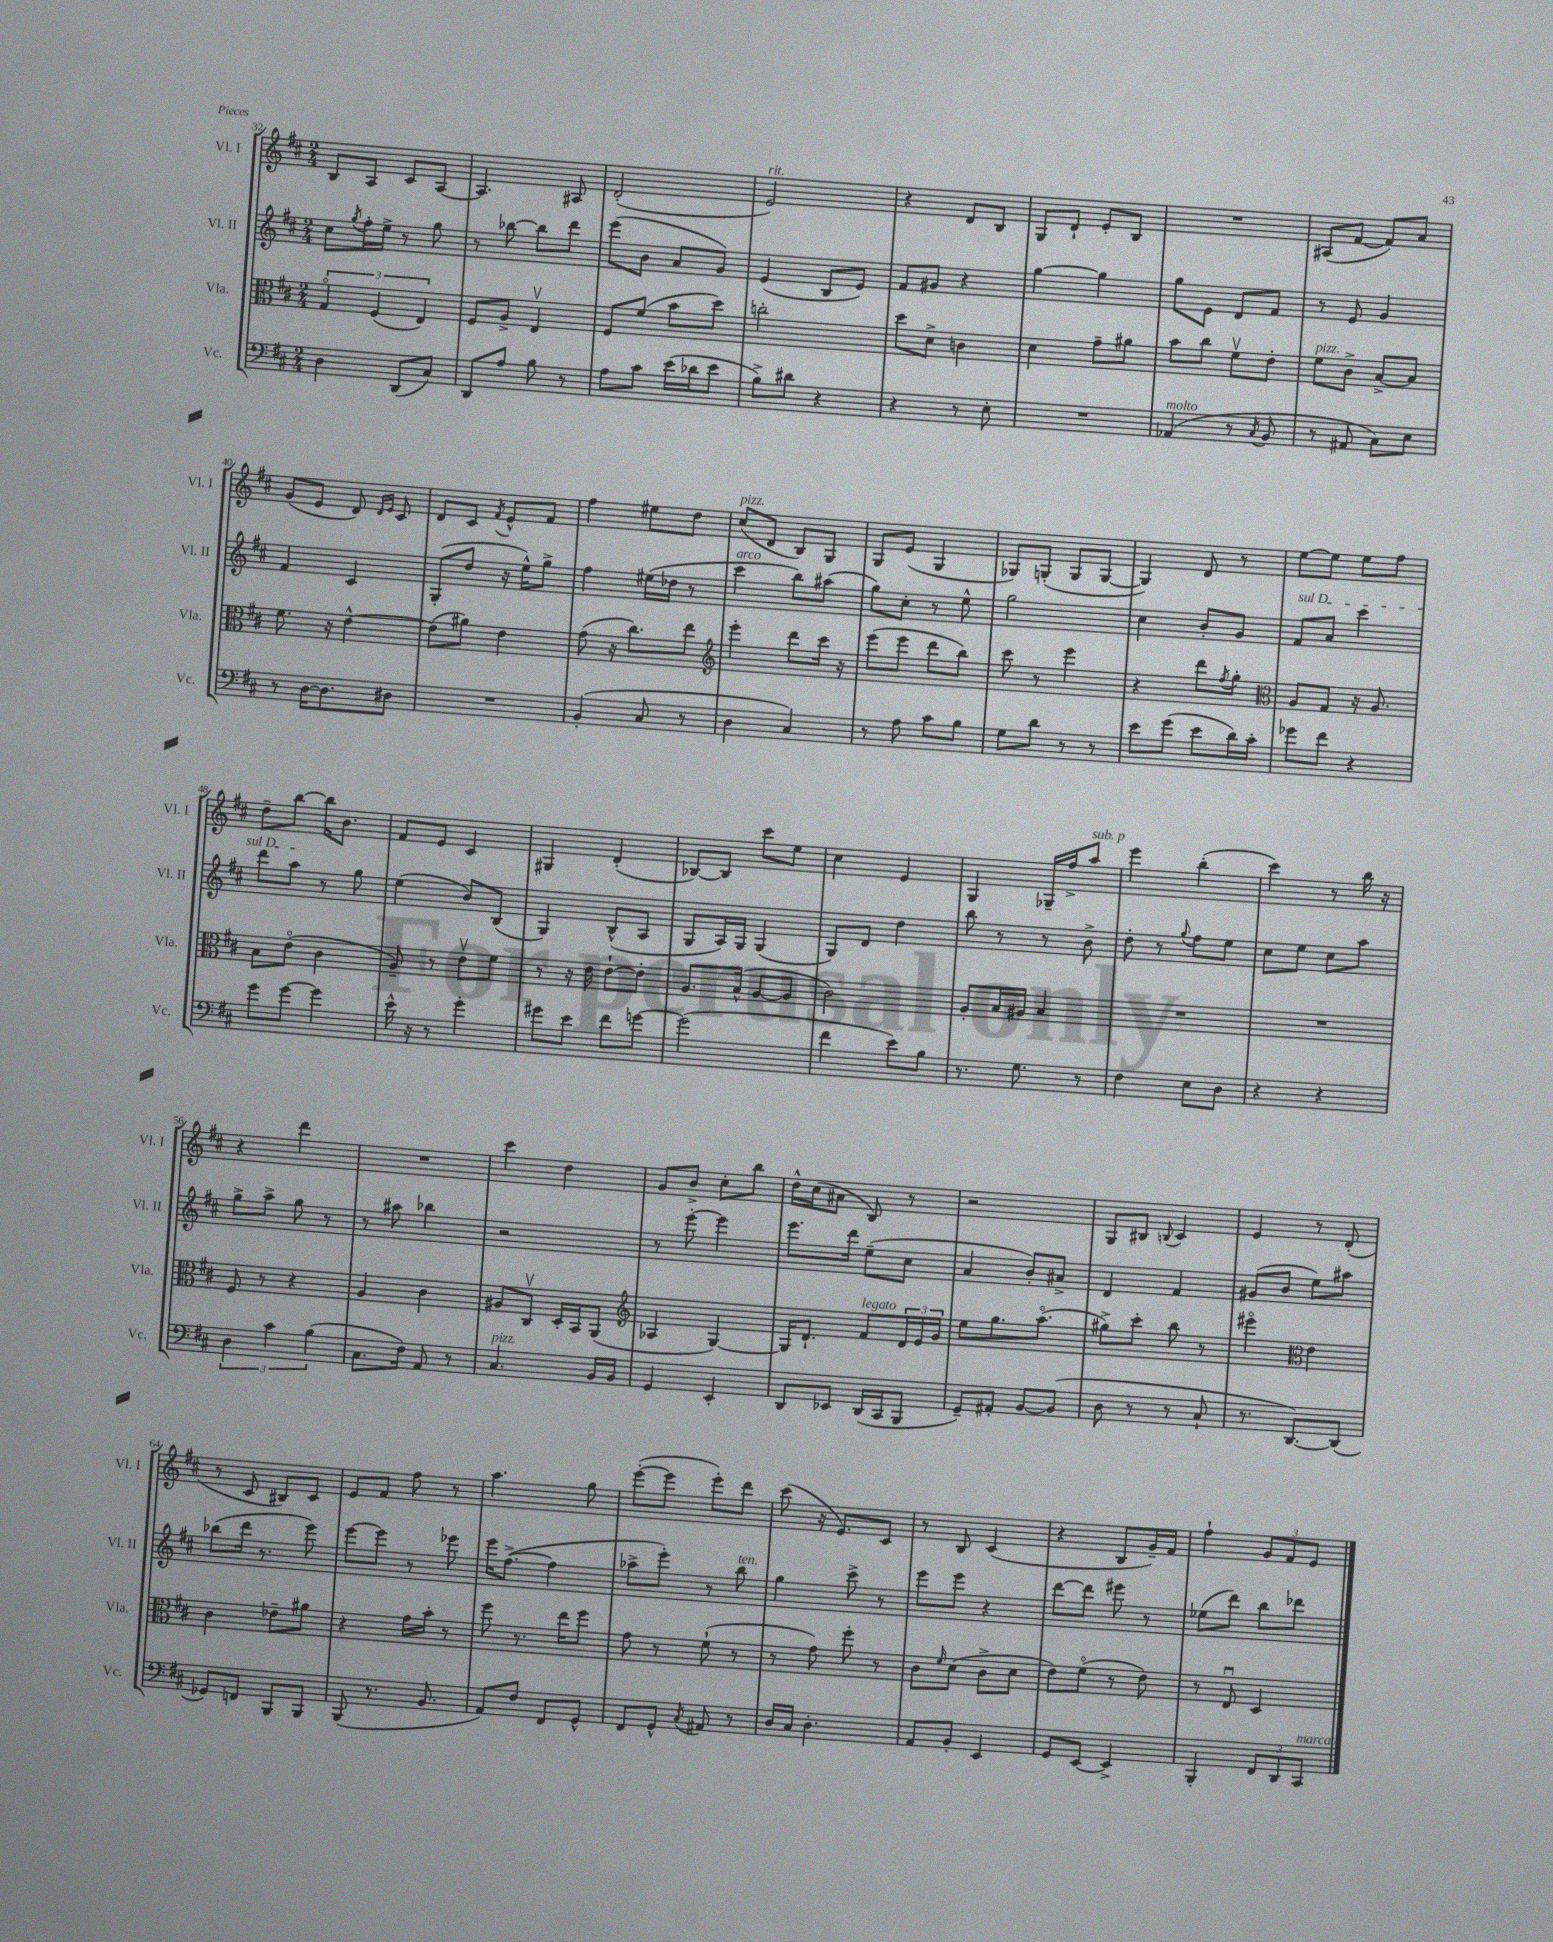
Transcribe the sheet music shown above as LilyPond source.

<<
\new StaffGroup <<
\new Staff = "s0" \with { instrumentName = "Vl. I" shortInstrumentName = "Vl. I" } {
    \clef treble \key d \major \numericTimeSignature \time 2/4
    b8 a8 cis'8 a8~ |
    a4. ais8 |
    d'2-.( |
    e'2^\markup { \italic "rit." }) |
    r4 d'8 b8 |
    g8 d'8-! e'8-. b8 |
    R2 |
    ais8( fis'8~ fis'8) a'8 |
    g'8( e'8 d'8) \grace { d'16 e'16 } cis'8 |
    d'8 cis'8 \acciaccatura { fis'8 } e'8-^ fis'8 |
    fis''4 eis''8 d''8 |
    cis''8^\markup { \italic "pizz." }( d'8 b8) g8 |
    g8 e'8( g4 |
    ges8) g8-.( g8 g8~ |
    g4) d'8 r8 |
    e''8~ e''8 e''8 fis''8 |
    d''8-- b''8~ b''16 b'8. |
    fis'8 e'8 cis'4 |
    gis4 d'4-.( |
    bes8~) bes8 cis'''8 e''8 |
    cis''4 e'4 |
    g4 ges16-- fis''16-> a''8^\markup { \italic "sub. p" } |
    e'''4 b''4-.( |
    cis'''4) r8 b''16 r16 |
    r4 d'''4 |
    R2 |
    cis'''4 d''4 |
    g'8 b'8-> cis''8-. b''8 |
    d''16-^ cis''16( ais'8 b8) r8 |
    r2 |
    g8 bis8 \appoggiatura { b8 } cis'4 |
    e'4 r8 d'8-.( |
    r8 cis'8 bis8) cis'8 |
    e'8 fis'8 fis''8 r8 |
    a''4. g''8 |
    e'''8~-.( e'''8 e'''8-.) d'''8 |
    cis'''8( r16 e'8.) cis'8 |
    r8 b8 cis'4( |
    r4 b8 g'16--) fis'16 |
    fis''4-! \tuplet 3/2 { g'8 fis'8 e'8 } \bar "|." |
}
\new Staff = "s1" \with { instrumentName = "Vl. II" shortInstrumentName = "Vl. II" } {
    \clef treble \key d \major \numericTimeSignature \time 2/4
    cis''8 \acciaccatura { g''8 } fis''16-. e''16-> r8 g''8 |
    r8 bes''8~ bes''8 d'''8 |
    e'''8( b'8 a'8 g'8) |
    e'4( b8 e'8) |
    fis'8 gis'8 r4 |
    g''4~ g''4 |
    g''8 e'8 d'8 fis'8 |
    r8 e'8 g'4 |
    fis'4 cis'4 |
    g8-.( d''8 r16 e''16-^) g''8-> |
    fis''4 eis''16( des''16 r8 |
    cis'''4^\markup { \italic "arco" } b''8) ais''8( |
    g''8) cis''8-. r8 e''8-^ |
    g''2 |
    cis''4 b'8-. g'8 |
    \once \override TextSpanner.bound-details.left.text = \markup { \italic "sul D" } fis'8\startTextSpan a'8 cis'''4 |
    d'''8 a''8\stopTextSpan r8 g''8 |
    e''4( b'8) b8( |
    g4) b8-^( a8 |
    g8 a16) g16 g4( |
    g8) d'8 d''4 |
    b''8 r8 r8 b'8-> |
    d''8-. r8 \appoggiatura { g''8 } fis''8 e''8 |
    cis''8 e''8 cis''8 a''8 |
    g''8-> a''8-> g''8 r8 |
    r8 ais''8 bes''4 |
    r2 |
    r8 e'''8~-. e'''4 |
    e'''8. d'''16 e''8--( cis''8 |
    a'4 b'8-.) ais'8-> |
    d'4 fis'4 |
    gis'8( b'8 e''8) ais''8 |
    bes''8( d'''16 r8. e'''8) |
    e'''8~ e'''8 r8 ees'''8 |
    e'''16 fis''8.~->( fis''4 |
    aes''8-> e'''8-.) r8 b''8^\markup { \italic "ten." } |
    g''4 cis'''8-> r8 |
    e'''8 e'''8 r4 |
    d'''8~ d'''8 eis'''8 r8 |
    ees''8( d'''8) b''8 des'''8 \bar "|." |
}
\new Staff = "s2" \with { instrumentName = "Vla." shortInstrumentName = "Vla." } {
    \clef alto \key d \major \numericTimeSignature \time 2/4
    \tuplet 3/2 { g4\flageolet fis4( e4) } |
    fis8 a8-> e4\upbow |
    fis8 fis'8( b'8 d''8) |
    c''2-. |
    d''8 d'8-> c'4 |
    d'4 g'8-- ais'8 |
    b'8 cis''8 fis'8\upbow e'8-. |
    fis'8^\markup { \italic "pizz." } cis'8-> b8~-> b8 |
    fis'8. r16 e'4~-^ |
    e'8( ais'8) e'4 |
    g'8( r16 cis''8.) e''8 |
    \clef treble e'''4-. d'''8 cis'''16 r16 |
    e'''8( e'''8 d'''8 b''8) |
    cis'''8 r8 e'''4 |
    r4 d'''8 \acciaccatura { fis''8 } g''8-. |
    \clef alto a8 g8 r16 a8. |
    b8 e'8\flageolet( cis'4 |
    a8--) r8 e'8\upbow fis'8 |
    r8 r16 e'16 e'8~-! e'8-. |
    a8. b16-^( a8~ a8 |
    cis'2) |
    a8-. b16 ais16 b4 |
    R2 |
    R2 |
    fis8 r8 r4 |
    a4 cis'4 |
    ais8 cis8\upbow d16-. b,16 a,8( |
    \clef treble aes4 g4~) |
    g16 d'8.-! fis'8^\markup { \italic "legato" } \tuplet 3/2 { d'16 e'16 g'16 } |
    e''8 g''8. a''8.\flageolet( |
    gis''8->) cis'''8-. b''8 r8 |
    eis'''4\flageolet \clef alto e'4 |
    cis'4 ees'8-- ais'8 |
    r4 g'16 b'16-. r8 |
    fis''8 r8. e''16 fis''8 |
    g'8 r8 fis'8-!( r8 |
    r8 g'8) fis''8-. r8 |
    cis'8 \grace { fis'16 } d'8( cis'8-> d'8 |
    e'8) fis'8\flageolet( r8 e'8) |
    r8 e8\downbow d4 \bar "|." |
}
\new Staff = "s3" \with { instrumentName = "Vc." shortInstrumentName = "Vc." } {
    \clef bass \key d \major \numericTimeSignature \time 2/4
    d4 d,8( cis8) |
    d,8 a8 b8 r8 |
    a8 cis'8 e'16( des'16 e'8 |
    b8->) dis'8 r4 |
    r4 r8 e8-. |
    R2 |
    aes,4^\markup { \italic "molto" }( r8 \acciaccatura { cis8 } b,8 |
    r8 ais,8 cis8) e8 |
    r8 d16~ d8. dis8 |
    R2 |
    b,4-.( cis8 r8 |
    d4 cis4) |
    r8 a8 cis'8 b8 |
    g8 d'8 r8 r8 |
    e'8 g'8( e'8 d'16) cis'16-. |
    ges'8 fis'8 r4 |
    g'8 g'8~ g'4 |
    e'16-^ r16 r8 g'4-. |
    gis'8 e'8 fis'8 g'8~ |
    g'2( |
    fis'4 e'8) b8 |
    r8. g8. r8 |
    fis4 e8 d8 |
    r4 r4 |
    \tuplet 3/2 { d4 cis'4 b4( } |
    cis8. fis16) a,8 r8 |
    cis4.^\markup { \italic "pizz." } b,16 b,16 |
    g,4 e,4-. |
    d,8 ees,8 d,16( cis,16 b,,8 |
    g,8--) ais,8-. b,8~ b,8( |
    d8 r8 r8 cis8-! |
    r8. d,8.~) d,8( |
    ges,8) f,8 b,,8 b,,8 |
    b,,8( r8. b,8. |
    a,8) fis8 fis,8 g,8-^ |
    fis,8 g,8-^ \acciaccatura { cis8 } ais,8 r8 |
    d16 cis16 d4.-. |
    a,8 b,8-. e,4 |
    g,8 e,8~ e,4-> |
    b,,4-. \tuplet 3/2 { fis,8 d,8 cis,8^\markup { \italic "marcato" } } \bar "|." |
}
>>
>>
\layout { \context { \Score currentBarNumber = #32 } }
